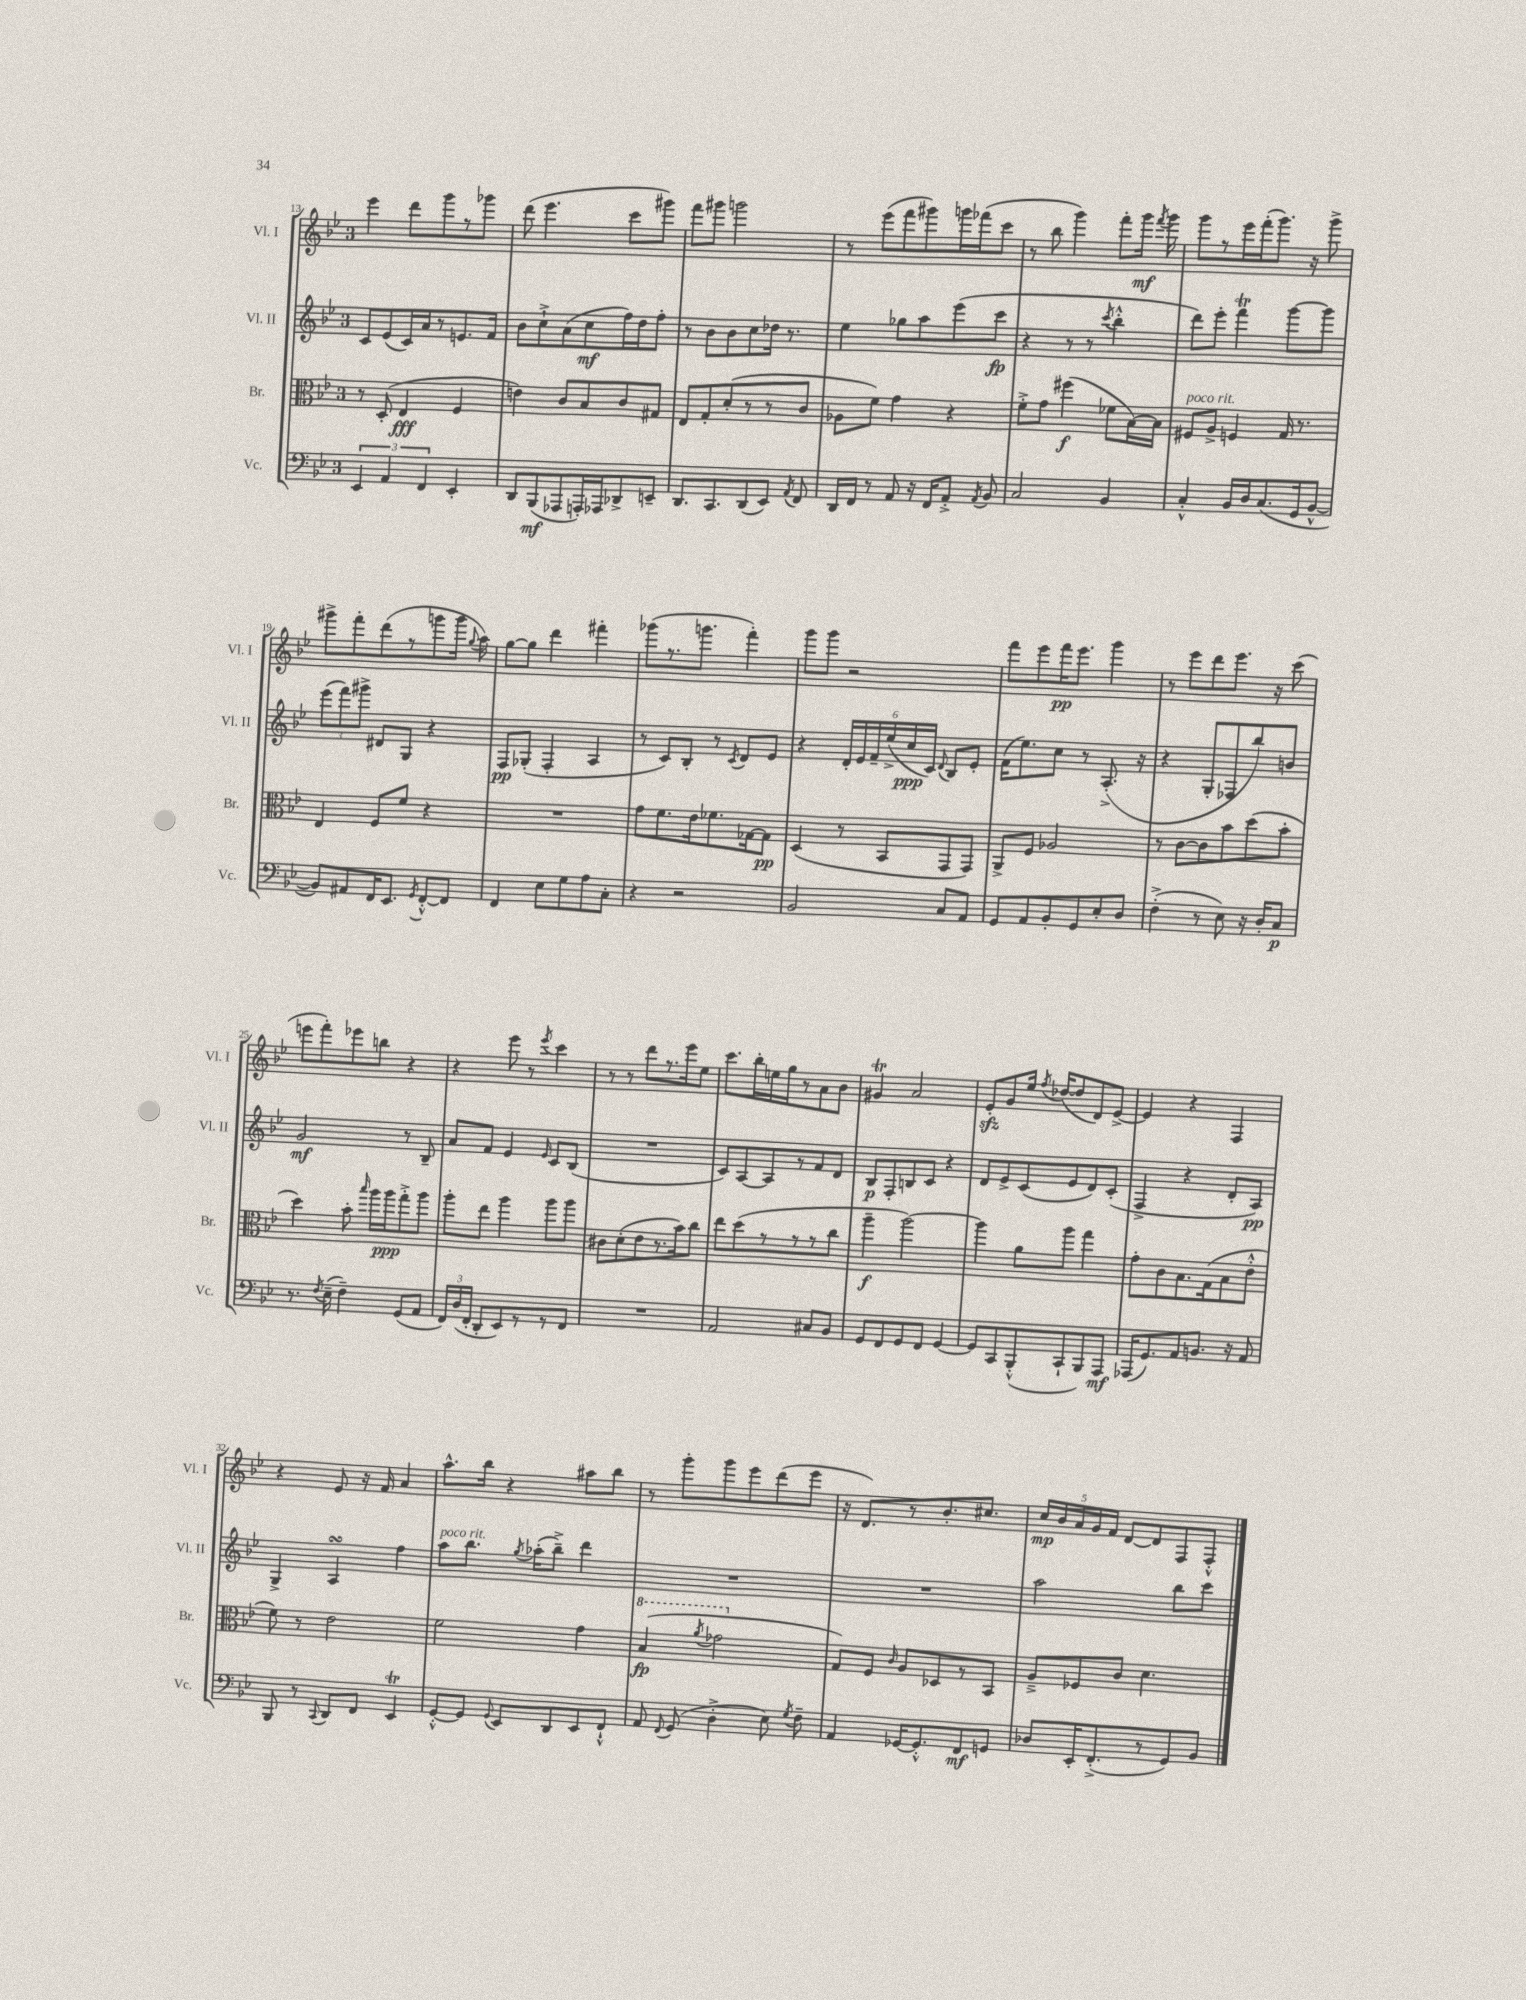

**kern	**dynam	**kern	**dynam	**kern	**dynam	**kern	**dynam
*part4	*part4	*part3	*part3	*part2	*part2	*part1	*part1
*staff4	*staff4	*staff3	*staff3	*staff2	*staff2	*staff1	*staff1
*I"Vc.	*	*I"Br.	*	*I"Vl. II	*	*I"Vl. I	*
*I'Vc.	*	*I'Br.	*	*I'Vl. II	*	*I'Vl. I	*
*clefF4	*	*clefC3	*	*clefG2	*	*clefG2	*
*k[b-e-]	*	*k[b-e-]	*	*k[b-e-]	*	*k[b-e-]	*
*M3/4	*	*M3/4	*	*M3/4	*	*M3/4	*
=13	=13	=13	=13	=13	=13	=13	=13
6EE-/	.	8r	.	8c/L	.	4eee-\	.
.	.	(8D'/	.	(8e-/	.	.	.
6AA/	.	.	.	.	.	.	.
.	.	4E-/	fff	16c/L)	.	8ddd\L	.
.	.	.	.	16a/J	.	.	.
6FF/	.	.	.	.	.	.	.
.	.	.	.	8r	.	8ggg\	.
4EE-'/	.	4F/	.	8.en/	.	8r	.
.	.	.	.	.	.	8ggg-X\J	.
.	.	.	.	16f/Jk	.	.	.
=14	=14	=14	=14	=14	=14	=14	=14
8DD/L	.	4en\)	.	8b-\L	.	(8ddd\	.
(8BBB-/	mf	.	.	8cc`^\	.	4.eee-\	.
8AAA-X/	.	8c/L	.	(8a\	.	.	.
16AAAn'/L)	.	8B-/	.	8cc\	mf	.	.
16AAA-X/J	.	.	.	.	.	.	.
8DD-X^/	.	8c/	.	16ff\L)	.	8ccc\L	.
.	.	.	.	16dd\J	.	.	.
8EEn~/J	.	8G#X/J	.	8ff'\J	.	8ggg#X\J)	.
=15	=15	=15	=15	=15	=15	=15	=15
8.DD/L	.	8E-/L	.	8r	.	8fff\L	.
.	.	8G'/	.	8b-\L	.	8ggg#X\J	.
8.CC/	.	.	.	.	.	.	.
.	.	(8d'/	.	8b-\	.	2gggn\	.
(8DD/	.	8r	.	8cc\	.	.	.
8EE-/J)	.	8r	.	16dd-X\Jk	.	.	.
.	.	.	.	8.r	.	.	.
8qAA/	.	.	.	.	.	.	.
8FF/	.	8c/J	.	.	.	.	.
=16	=16	=16	=16	=16	=16	=16	=16
16DD/LL	.	8A-X\L	.	4ee-\	.	8r	.
16FF/JJ	.	.	.	.	.	.	.
8r	.	8f\J)	.	.	.	(8eee-\L	.
8AA/	.	4g\	.	8gg-X\L	.	8fff\	.
16r	.	.	.	8aa\	.	8ggg#X\)	.
16FF/KL	.	.	.	.	.	.	.
8AA'^/J	.	4r	.	(8eee-\	.	16gggn\L	.
.	.	.	.	.	.	(16fff-X\J	.
8qAA/	.	.	.	.	.	.	.
8BB-/	.	.	.	8ccc\J	fp	8ccc\J	.
=17	=17	=17	=17	=17	=17	=17	=17
2C/	.	8f'^\L	.	4r	.	8r	.
.	.	8g\J	.	.	.	8bb-\	.
.	.	(4ff#X\	f	8r	.	4ggg\)	.
.	.	.	.	8r	.	.	.
.	.	.	.	8qccc/	.	.	.
4BB-/	.	8f-X\L	.	4bb-'^^\	.	8fff'\L	.
.	.	[16B-\L)	.	.	.	16ggg\Jk	mf
.	.	.	.	.	.	8qfff/	.
.	.	16B-\JJ]	.	.	.	16ggg\	.
=18	=18	=18	=18	=18	=18	=18	=18
!	!	!LO:TX:a:i:t=poco rit.	!	!	!	!	!
4C'^^/	.	8F#X/L	.	8ddd\L)	.	8ggg\L	.
.	.	8A^/J	.	8eee-'\J	.	8r	.
16BB-/LL	.	4Fn/	.	4fffT\	.	16eee-\L	.
16D/J	.	.	.	.	.	(16fff'\J	.
(8.C/	.	.	.	.	.	8.ggg\J)	.
.	.	16G/	.	[8ggg\L	.	.	.
16GG/k	.	8.r	.	.	.	16r	.
[8BB-^^/J	.	.	.	8ggg\J]	.	8ggg^\	.
!!LO:LB:g=z
=19	=19	=19	=19	=19	=19	=19	=19
8BB-/L])	.	4E-/	.	(12eee-\L	.	8ggg#X^\L	.
.	.	.	.	12fff\)	.	.	.
8AA#X/	.	.	.	.	.	8fff'\	.
.	.	.	.	12ggg#X^\J	.	.	.
16FF/K	.	8F/L	.	8d#X/L	.	(8ddd\	.
8.EE-/J	.	.	.	.	.	.	.
.	.	8f/J	.	8G/J	.	8r	.
8qGG/	.	.	.	.	.	.	.
[8FF'^^/L	.	4r	.	4r	.	8gggn\	.
8FF/J]	.	.	.	.	.	16ggg\Jk	.
.	.	.	.	.	.	8qqgg/	.
.	.	.	.	.	.	16aa\)	.
=20	=20	=20	=20	=20	=20	=20	=20
4FF/	.	2.r	.	8F/L	pp	[8gg\L	.
.	.	.	.	(8G-X'/J	.	8gg\J]	.
8E-\L	.	.	.	4F'/	.	4ddd\	.
8G\	.	.	.	.	.	.	.
8A\	.	.	.	4A/	.	4fff#X'\	.
8C'\J	.	.	.	.	.	.	.
=21	=21	=21	=21	=21	=21	=21	=21
4r	.	8g\L	.	8r	.	(8ggg-X\L	.
.	.	8.f\	.	8c/L)	.	8.r	.
2r	.	.	.	8B-'/J	.	.	.
.	.	16e-\k	.	.	.	8.gggn\J	.
.	.	8.f-X\	.	8r	.	.	.
.	.	.	.	8qc/	.	.	.
.	.	.	.	8d/L	.	4fff'\)	.
.	.	[16G-X\k	.	.	.	.	.
.	.	8G-\J]	pp	8e-/J	.	.	.
=22	=22	=22	=22	=22	=22	=22	=22
2BB-/	.	(4D/	.	4r	.	8ggg\L	.
.	.	.	.	.	.	8ggg\J	.
.	.	8r	.	24d'/LL	.	2r	.
.	.	.	.	24e-/	.	.	.
.	.	.	.	24f~/	.	.	.
.	.	8BB-/L	.	(24ee-^/	.	.	.
.	.	.	.	24cc/	ppp	.	.
.	.	.	.	24c/JJ)	.	.	.
.	.	.	.	8qqd/	.	.	.
8C/L	.	8GG/	.	8B-/L	.	.	.
8AA/J	.	8GG/J)	.	8e-'/J	.	.	.
=23	=23	=23	=23	=23	=23	=23	=23
8GG/L	.	8AA^/L	.	(16f\KL	.	8fff\L	.
.	.	.	.	8.ee-\)	.	.	.
8AA/	.	8F/J	.	.	.	8eee-\	.
8BB-'/	.	2A-X/	.	8cc\J	.	16fff\K	pp
.	.	.	.	.	.	8.eee-\J	.
8GG/	.	.	.	8r	.	.	.
8E-'/	.	.	.	(8.A'^/	.	4ggg\	.
8D/J	.	.	.	.	.	.	.
.	.	.	.	16r	.	.	.
=24	=24	=24	=24	=24	=24	=24	=24
(4F'^\	.	8r	.	4r	.	8r	.
.	.	[8c\L	.	.	.	8eee-\L	.
8r	.	8c\]	.	8G'/L	.	8ddd\	.
8E-\)	.	8b-\	.	8F-X/	.	8.eee-\J	.
16r	.	(8dd\	.	8bb-/)	.	.	.
16D'/KL	.	.	.	.	.	16r	.
8C/J	p	8b-'\J	.	8bn/J	.	(8ccc\	.
!!LO:LB:g=z
=25	=25	=25	=25	=25	=25	=25	=25
8.r	.	4dd\)	.	2g/	mf	8eeen\L	.
.	.	.	.	.	.	8fff'\)	.
8qF/	.	.	.	.	.	.	.
(16E-~\	.	.	.	.	.	.	.
4F~\)	.	8b-'\	.	.	.	8eee-X\	.
.	.	16qqbb-/	.	.	.	.	.
.	.	16aa\LL	.	.	.	8bbn\J	.
.	.	16aa\J	ppp	.	.	.	.
(8GG/L	.	8gg'^\	.	8r	.	4r	.
8AA/J	.	8aa\J	.	8B-~/	.	.	.
=26	=26	=26	=26	=26	=26	=26	=26
24FF/LL)	.	8aa'\L	.	8a/L	.	4r	.
(24D/	.	.	.	.	.	.	.
24FF'/JJ	.	.	.	.	.	.	.
8DD'/L	.	8ee-\J	.	8f/J	.	.	.
8EE-/)	.	4aa\	.	4e-/	.	8eee-\	.
8r	.	.	.	.	.	8r	.
.	.	.	.	16qqe-/	.	8qeee-/	.
8r	.	8aa\L	.	8c/L	.	4ccc\	.
8FF/J	.	8aa\J	.	(8B-/J	.	.	.
=27	=27	=27	=27	=27	=27	=27	=27
2.r	.	8c#X\L	.	2.r	.	8r	.
.	.	(8d'\	.	.	.	8r	.
.	.	8e-\	.	.	.	8ddd\L	.
.	.	8.r	.	.	.	8.r	.
.	.	16b-\k)	.	.	.	16eee-\k	.
.	.	8cc\J	.	.	.	8ee-\J	.
=28	=28	=28	=28	=28	=28	=28	=28
2AA/	.	8ee-\L	.	8c/L)	.	8.ccc\L	.
.	.	(8dd\	.	[8A/	.	.	.
.	.	.	.	.	.	16bb-'\L	.
.	.	8r	.	8A/]	.	16een\	.
.	.	.	.	.	.	16gg\J	.
.	.	8r	.	8r	.	8r	.
8C#X/L	.	8r	.	8f/	.	8a\	.
8BB-/J	.	8cc\J	.	8d/J	.	8b-\J	.
=29	=29	=29	=29	=29	=29	=29	=29
8GG/L	.	4aa~\	f	8B-/L	p	4g#Xt/	.
8FF/	.	.	.	8F'/	.	.	.
8GG/	.	[2aa\)	.	8Bn/	.	2a/	.
8FF/J	.	.	.	8c/J	.	.	.
[4GG/	.	.	.	4r	.	.	.
=30	=30	=30	=30	=30	=30	=30	=30
8GG/L]	.	4aa\]	.	8d/L	.	8e-zz'/L	.
8CC/	.	.	.	8e-^/	.	8g/	.
(8BBB-'^^/	.	8a\L	.	(8c/	.	16ee-/Jk	.
.	.	.	.	.	.	8qff/	.
.	.	.	.	.	.	([16dd-X/KL	.
8CC`/	.	8aa\J	.	8e-/	.	8dd-/]	.
8BBB-/)	.	4gg\	.	8d/)	.	8d/)	.
8AAA/J	mf	.	.	(8c'/J	.	[8e-^/J	.
=31	=31	=31	=31	=31	=31	=31	=31
(16AAA-X/KL	.	8g'\L	.	4F^/	.	4e-/]	.
8.GG/)	.	.	.	.	.	.	.
.	.	8c\	.	.	.	.	.
8AA/	.	8.B-\	.	4r	.	4r	.
8.BBn/J	.	.	.	.	.	.	.
.	.	(16G\k	.	.	.	.	.
.	.	8B-\	.	8d'/L	.	4F/	.
16r	.	.	.	.	.	.	.
8AA/	.	8e-'^^\J	.	8A/J)	pp	.	.
!!LO:LB:g=z
=32	=32	=32	=32	=32	=32	=32	=32
8BBB-/	.	8f\)	.	4G^/	.	4r	.
8r	.	8r	.	.	.	.	.
8qqCC/	.	.	.	.	.	.	.
8DD/L	.	2e-\	.	4AsSsS/	.	8e-/	.
8FF/J	.	.	.	.	.	16r	.
.	.	.	.	.	.	16f/	.
4EE-T/	.	.	.	4ff\	.	4a/	.
=33	=33	=33	=33	=33	=33	=33	=33
!	!	!	!	!LO:TX:a:i:t=poco rit.	!	!	!
[8GG'^^/L	.	2f\	.	8aa\L	.	8.aa^^\L	.
8GG/J]	.	.	.	8.bb-\J	.	.	.
.	.	.	.	.	.	16bb-\Jk	.
8qqGG/	.	.	.	.	.	.	.
8EE-/L	.	.	.	.	.	4r	.
.	.	.	.	8qgg/	.	.	.
.	.	.	.	(16aa-X'\KL	.	.	.
8DD/	.	.	.	8bb-~^\J)	.	.	.
8EE-/	.	4g\	.	4ddd\	.	8aa#X\L	.
8FF`^^/J	.	.	.	.	.	8bb-\J	.
=34	=34	=34	=34	=34	=34	=34	=34
*	*	*8va	*	*	*	*	*
8AA/	.	(4b-/	fp	2.r	.	8r	.
8qqFF/	.	.	.	.	.	.	.
(8GG/	.	.	.	.	.	8ggg'\L	.
.	.	8qaa/	.	.	.	.	.
4D'^\	.	2gg-X\	.	.	.	8ggg\	.
.	.	.	.	.	.	8eee-\	.
8E-\)	.	.	.	.	.	(8ddd\	.
8qG/	.	.	.	.	.	.	.
8F~\	.	.	.	.	.	8eee-\J	.
=35	=35	=35	=35	=35	=35	=35	=35
*	*	*X8va	*	*	*	*	*
4AA/	.	8G/L)	.	2.r	.	16r	.
.	.	.	.	.	.	8.d/L)	.
.	.	8F/J	.	.	.	.	.
.	.	16qqc/	.	.	.	.	.
[16GG-X/KL	.	8A/L	.	.	.	8r	.
8.GG-'^^/]	.	.	.	.	.	.	.
.	.	8D-X/	.	.	.	8.b-'/	.
8FF/	mf	8r	.	.	.	.	.
.	.	.	.	.	.	8.cc#X/J	.
8GGn/J	.	8BB-/J	.	.	.	.	.
=36	=36	=36	=36	=36	=36	=36	=36
8D-X/L	.	8A~^/L	.	2aa\	.	20cc/LL	mp
.	.	.	.	.	.	20b-/	.
.	.	.	.	.	.	20a/	.
16EE-'/K	.	8F-X/	.	.	.	.	.
.	.	.	.	.	.	20g/	.
(8.FF'^/	.	.	.	.	.	.	.
.	.	.	.	.	.	20f/JJ	.
.	.	8c/J	.	.	.	[8d/L	.
8r	.	4.d\	.	.	.	8d/]	.
8GG/)	.	.	.	8bb-\L	.	8F/	.
8BB-/J	.	.	.	8ccc\J	.	8F'^^/J	.
==	==	==	==	==	==	==	==
*-	*-	*-	*-	*-	*-	*-	*-
